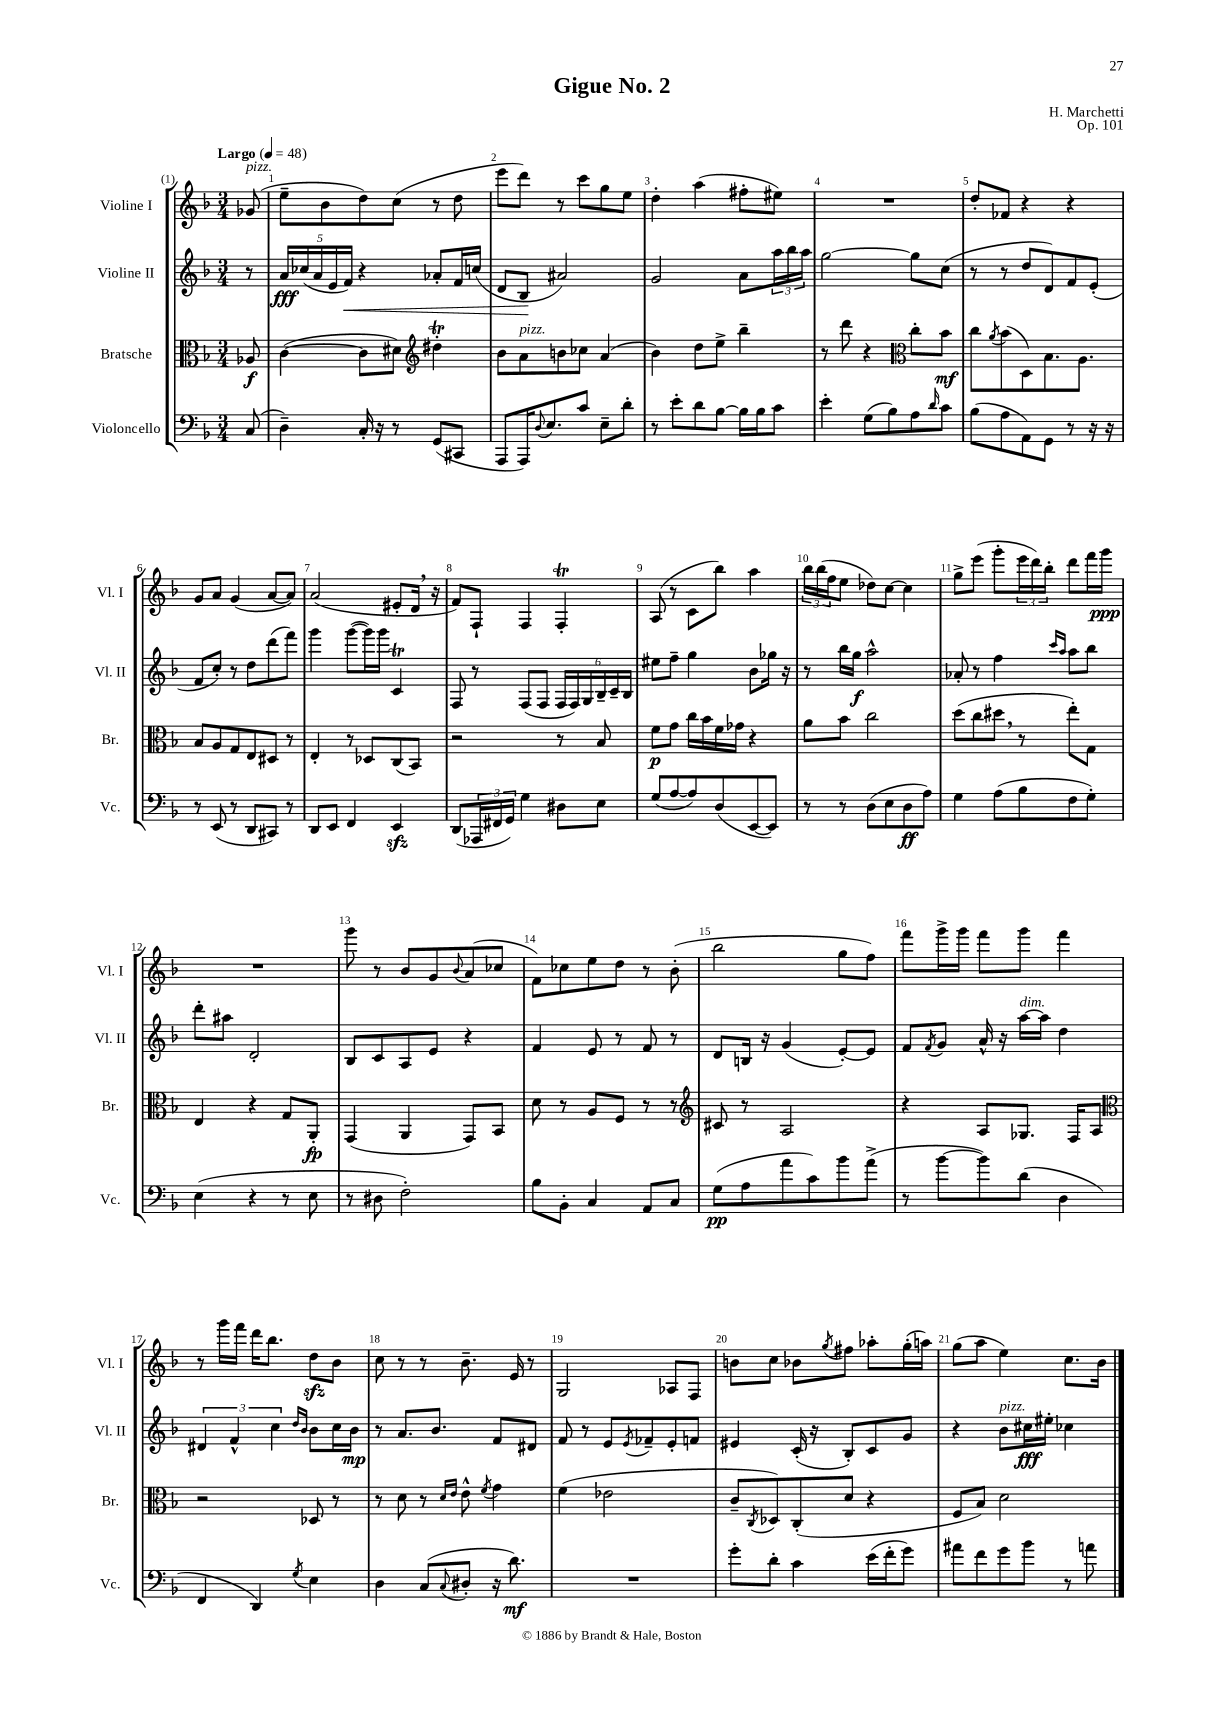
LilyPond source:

\header { title = "Gigue No. 2" composer = "H. Marchetti" opus = "Op. 101" }
<<
\new StaffGroup <<
\new Staff = "s0" \with { instrumentName = "Violine I" shortInstrumentName = "Vl. I" } {
    \clef treble \key f \major \numericTimeSignature \time 3/4 \partial 8 \tempo "Largo" 4 = 48
    ges'8^\markup { \italic "pizz." }( |
    e''8-- bes'8 d''8) c''8( r8 d''8 |
    e'''8 d'''8) r8 c'''8 g''8 e''8 |
    d''4-. a''4( fis''8-. eis''8) |
    R2. |
    d''8-. fes'8 r4 r4 |
    g'8 a'8 g'4( a'8~ a'8) |
    a'2( eis'8-. d'16 \breathe r16 |
    f'8) f8-! f4 f4-.\trill |
    a8( r8 c'8 bes''8) a''4 |
    \tuplet 3/2 { bes''16 bes''16( f''16 } e''8 des''8) c''8~ c''4 |
    g''8-> e'''8( g'''8-. \tuplet 3/2 { e'''16 d'''16) bes''16-. } d'''8 f'''16 g'''16\ppp |
    R2. |
    g'''8 r8 bes'8 g'8 \appoggiatura { bes'8 } a'8( ces''8 |
    f'8) ces''8 e''8 d''8 r8 bes'8-.( |
    bes''2 g''8 f''8) |
    f'''8 g'''16-> g'''16 f'''8 g'''8 f'''4 |
    r8 g'''16 f'''16 d'''16 bes''8. d''8\sfz bes'8 |
    c''8 r8 r8 bes'8.-- e'16 r8 |
    g2 aes8 f8 |
    b'8 c''8 bes'8 \acciaccatura { g''8 } fis''8 aes''8-. g''16-.( a''16) |
    g''8( a''8 e''4) c''8. bes'16 \bar "|." |
}
\new Staff = "s1" \with { instrumentName = "Violine II" shortInstrumentName = "Vl. II" } {
    \clef treble \key f \major \numericTimeSignature \time 3/4 \partial 8
    r8 |
    \tuplet 5/4 { a'16\fff ces''16( a'16 e'16 f'16\<) } r4 aes'8-. f'16 c''16( |
    d'8 bes8\! ais'2) |
    g'2 a'8 \tuplet 3/2 { a''16 bes''16 a''16 } |
    g''2~ g''8 c''8( |
    r8 r8 d''8 d'8) f'8 e'8-.( |
    f'8 c''8-.) r8 d''8 d'''8( f'''8) |
    g'''4 g'''8~( g'''16) g'''16 c'4\trill |
    f8 r8 f8( f8 \tuplet 6/4 { f16 f16) g16 bes16-- c'16-- bes16 } |
    eis''8 f''8-- g''4 bes'8 ges''16 r16 |
    r8 bes''16 g''16\f a''2-^ |
    aes'8-. r8 f''4 \grace { c'''16 a''16 } a''8 bes''8 |
    d'''8-. ais''8 d'2-. |
    bes8 c'8 a8 e'8 r4 |
    f'4 e'8 r8 f'8 r8 |
    d'8 b16 r16 g'4( e'8~-.) e'8 |
    f'8 \acciaccatura { f'8 } g'8 a'16-^ r16 a''16~^\markup { \italic "dim." } a''16 d''4 |
    \tuplet 3/2 { dis'4 f'4-^ c''4 } \grace { d''16 bes'16 } bes'8 c''16 bes'16\mp |
    r8 a'8. bes'8. f'8 dis'8 |
    f'8 r8 e'8 \acciaccatura { e'8 } fes'8-- e'8-. f'8 |
    eis'4 c'16-.( r16 bes8-.) c'8 g'8 |
    r4 bes'8^\markup { \italic "pizz." } cis''16\fff eis''16-. ces''4 \bar "|." |
}
\new Staff = "s2" \with { instrumentName = "Bratsche" shortInstrumentName = "Br." } {
    \clef alto \key f \major \numericTimeSignature \time 3/4 \partial 8
    aes8\f |
    c'4~( c'8 dis'8) \clef treble dis''4-.\trill |
    bes'8 a'8^\markup { \italic "pizz." } b'8 ces''8 a'4( |
    bes'4) d''8 e''8-> bes''4-- |
    r8 d'''8 r4 \clef alto c''8-. bes'8\mf |
    c''8 \acciaccatura { a'8 } bes'8( d8) bes8. a8. |
    bes8 a8 g8 e8 dis8 r8 |
    e4-. r8 des8 c8( bes,8) |
    r2 r8 bes8 |
    f'8\p g'8 c''16 bes'16 f'16 ges'16 r4 |
    a'8 bes'8 c''2 |
    d''8( c''8 dis''8 \breathe r8 e''8-.) g8 |
    e4 r4 g8 a,8-.\fp |
    g,4( a,4 g,8) bes,8 |
    d'8 r8 a8 f8 r8 r8 |
    \clef treble cis'8 r8 a2 |
    r4 a8 ges8. f16 a8 |
    \clef alto r2 des8 r8 |
    r8 d'8 r8 \grace { d'16 e'16 } e'8-^ \acciaccatura { f'8 } g'4 |
    f'4( ees'2 |
    c'8-- \acciaccatura { c8 } des8) c8-.( d'8 r4 |
    f8 bes8) d'2 \bar "|." |
}
\new Staff = "s3" \with { instrumentName = "Violoncello" shortInstrumentName = "Vc." } {
    \clef bass \key f \major \numericTimeSignature \time 3/4 \partial 8
    c8( |
    d4--) c16-. r16 r8 g,8( cis,8 |
    a,,8 a,,16) \appoggiatura { d8 } e8. c'8 e8-- d'8-. |
    r8 e'8-. d'8 bes8~ bes16 bes16 c'8 |
    e'4-. g8( bes8) a8 \grace { d'16 } c'8 |
    bes8( a8 a,8) g,8 r8 r16 r16 |
    r8 e,8( r8 d,8 cis,8) r8 |
    d,8 e,8 f,4 e,4\sfz |
    d,8( \tuplet 3/2 { aes,,16 fis,16 g,16) } g4 dis8 e8 |
    g8( a8~ a8) d8( e,8~ e,8) |
    r8 r8 d8( e8 d8\ff a8) |
    g4 a8( bes8 f8 g8-.) |
    e4( r4 r8 e8 |
    r8 dis8 f2-.) |
    bes8 bes,8-. c4 a,8 c8 |
    g8\pp( a8 a'8 c'8) bes'8 a'8->( |
    r8 bes'8~ bes'8) d'8( d4 |
    f,4 d,4) \acciaccatura { g8 } e4 |
    d4 c8( \appoggiatura { c8 } dis8-. r16 d'8.\mf) |
    R2. |
    g'8-. d'8-. c'4 e'16( f'16-. g'8) |
    ais'8 f'8 g'8 bes'8 r8 a'8 \bar "|." |
}
>>
>>
\layout { \context { \Score \override BarNumber.break-visibility = ##(#f #t #t) barNumberVisibility = #all-bar-numbers-visible } }
